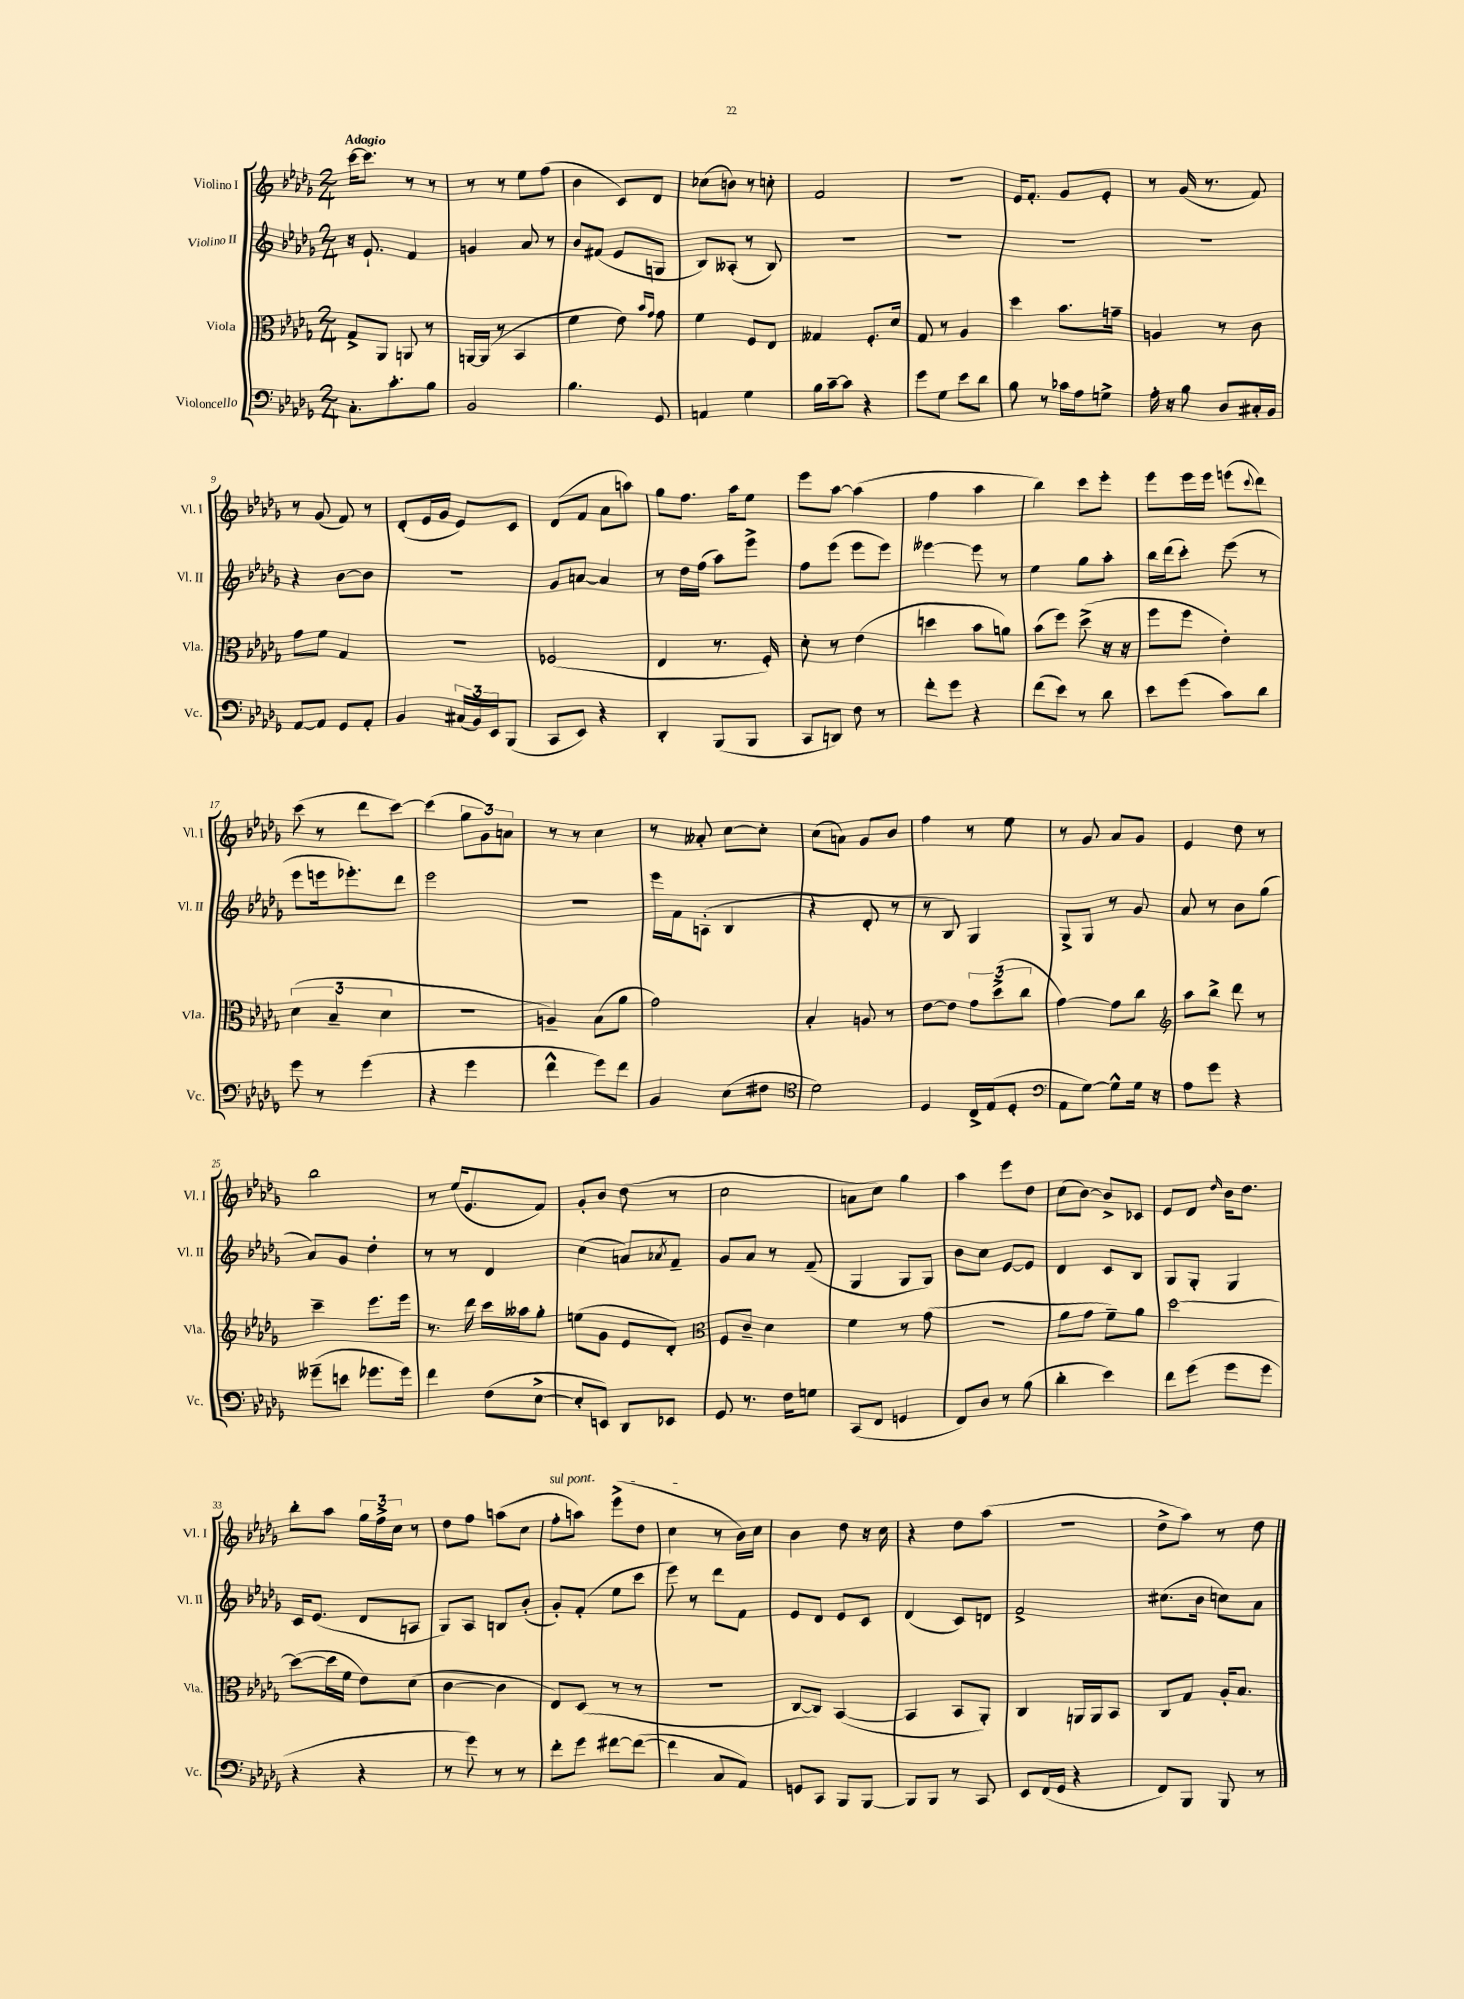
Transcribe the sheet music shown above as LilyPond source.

<<
\new StaffGroup <<
\new Staff = "s0" \with { instrumentName = "Violino I" shortInstrumentName = "Vl. I" } {
    \clef treble \key des \major \numericTimeSignature \time 2/4 \tempo "Adagio"
    c'''16~ c'''8. r8 r8 |
    r8 r8 ees''8 f''8( |
    bes'4 c'8) des'8 |
    ces''8( b'8) r8 c''8-. |
    f'2 |
    R2 |
    ees'16 f'8.-. ges'8 ees'8-. |
    r8 ges'16( r8. f'8) |
    r8 ges'8( f'8) r8 |
    des'8-.( ees'16 ges'16 ees'8) c'8 |
    des'8( f'8 aes'8 a''8) |
    ges''8 f''8. aes''16 ees''8 |
    ees'''8 aes''8~ aes''4( |
    f''4 aes''4 |
    bes''4) c'''8 ees'''8-. |
    ees'''8 ees'''16 ees'''16 e'''8( \appoggiatura { c'''8 } des'''8) |
    c'''8( r8 des'''8 c'''8~) |
    c'''4( \tuplet 3/2 { ges''8 ges'8) a'8 } |
    r8 r8 c''4 |
    r8 aeses'8-. c''8~ c''8-. |
    c''8( a'8) ges'8 bes'8 |
    f''4 r8 ees''8 |
    r8 ges'8 aes'8 ges'8 |
    ees'4 des''8 r8 |
    bes''2 |
    r8 ees''16( ees'8. f'8) |
    ges'8-. bes'8 des''8( r8 |
    c''2 |
    a'8 c''8) ges''4 |
    aes''4 ees'''8 des''8 |
    c''8( bes'8~) bes'8-> ces'8 |
    ees'8 des'8 \grace { des''16 } bes'16 des''8. |
    bes''8-. aes''8 \tuplet 3/2 { ges''16 f''16-> c''16 } r8 |
    des''8 f''8 a''8( c''8 |
    \once \override TextSpanner.bound-details.left.text = \markup { \italic "sul pont." } f''8-.\startTextSpan a''8) ees'''8->( des''8 |
    c''4\stopTextSpan r8 bes'16) c''16 |
    bes'4 des''8 r16 c''16 |
    r4 des''8 aes''8( |
    R2 |
    des''8-> aes''8) r8 des''8 \bar "|." |
}
\new Staff = "s1" \with { instrumentName = "Violino II" shortInstrumentName = "Vl. II" } {
    \clef treble \key des \major \numericTimeSignature \time 2/4
    r16 ees'8.-! f'4 |
    g'4 aes'8 r8 |
    bes'8 fis'8( ees'8 g8 |
    bes8) aeses8-.( r8 bes8) |
    R2 |
    R2 |
    R2 |
    R2 |
    r4 bes'8~ bes'8 |
    R2 |
    ges'8 a'8~ a'4 |
    r8 des''16 f''16( aes''8) ees'''8-> |
    f''8 ees'''8( ees'''8 ees'''8) |
    eeses'''4~ eeses'''8 r8 |
    ees''4 ges''8 aes''8-. |
    bes''16 des'''16( c'''8-.) ees'''8( r8 |
    ees'''8 e'''16 ees'''8.-.) des'''8 |
    ees'''2 |
    r2 |
    ees'''16 f'16 a8-.( bes4 |
    r4 des'8-. r8 |
    r8 bes8) ges4 |
    ges8-> ges8 r8 ges'8 |
    aes'8 r8 bes'8 ges''8( |
    aes'8) ges'8 des''4-. |
    r8 r8 des'4 |
    c''4( a'8) \acciaccatura { aes'8 } f'8-- |
    ges'8 aes'8 r8 f'8--( |
    ges4 ges8 ges8) |
    bes'8 c''8 ees'8~ ees'8 |
    des'4 c'8 bes8 |
    ges8 ges8-. ges4 |
    c'16 ees'8.( des'8 a8 |
    ges8) aes8 b8 bes'8-.( |
    ges'8-.) f'8-.( ees''8 c'''8 |
    ees'''8) r8 des'''8 f'8 |
    ees'8 des'8 ees'8 c'8 |
    des'4( c'8) d'8 |
    f'2-> |
    cis''8.( bes'16 c''8) aes'8 \bar "|." |
}
\new Staff = "s2" \with { instrumentName = "Viola" shortInstrumentName = "Vla." } {
    \clef alto \key des \major \numericTimeSignature \time 2/4
    ges8-> aes,8 a,8 r8 |
    a,16~ a,16( r8 bes,4 |
    f'4 ees'8) \grace { bes'16 ges'16 } ges'8 |
    f'4 f8 ees8 |
    geses4 f8.-. des'16 |
    ges8 r8 aes4 |
    des''4 bes'8. g'16-- |
    a4 r8 c'8 |
    ges'8 f'8 ges4 |
    r2 |
    fes2( |
    ees4 r8. f16-.) |
    des'8-. r8 ees'4( |
    d''4 bes'8 a'8) |
    bes'8( f''8) des''8->( r16 r16 |
    f''8 f''8 ees'4-.) |
    \tuplet 3/2 { des'4( bes4-- des'4 } |
    R2 |
    a4--) bes8( aes'8 |
    ges'2) |
    bes4-. a8 r8 |
    ees'8~ ees'8 \tuplet 3/2 { ges'8 des''8->( c''8 } |
    ges'4~) ges'8 c''8 |
    \clef treble aes''8 bes''8-> des'''8 r8 |
    c'''4-- ees'''8. ees'''16 |
    r8. des'''16 c'''16 aeses''16 ges''8-. |
    e''8( ges'8 ees'8 des'8-.) |
    \clef alto f8 c'8-- des'4 |
    f'4 r8 ges'8( |
    R2 |
    aes'8 ges'8 f'8--) aes'8 |
    des''2~ |
    des''8~( des''16 f'16 ees'8) des'8( |
    c'4~ c'4 |
    ees8) des8( r8 r8 |
    R2 |
    c8~ c8) bes,4~( |
    bes,4 bes,8 aes,8-.) |
    c4 a,16 a,16 bes,8 |
    c8 ges8 aes16-. bes8. \bar "|." |
}
\new Staff = "s3" \with { instrumentName = "Violoncello" shortInstrumentName = "Vc." } {
    \clef bass \key des \major \numericTimeSignature \time 2/4
    c8.-. c'8.-. bes8 |
    bes,2 |
    bes4. ges,8 |
    a,4 ges4 |
    bes16 c'16~-- c'8 r4 |
    ges'8 ges8 ees'8 des'8 |
    bes8 r8 ces'16 aes16 g8-> |
    aes16-. r16 bes8 des8 cis16-. bes,16 |
    aes,8~ aes,8 ges,8 aes,8-. |
    bes,4 \tuplet 3/2 { cis16( bes,16) ees,16 } bes,,8( |
    c,8 ees,8) r4 |
    des,4-. bes,,8( bes,,8 |
    c,8 d,8) f8 r8 |
    f'8-. ges'8 r4 |
    f'8( ees'8) r8 des'8 |
    ees'8 ges'8( c'8) des'8 |
    ges'8 r8 ges'4( |
    r4 ges'4 |
    f'4-^ ges'8) f'8 |
    bes,4 ees8( fis8 |
    \clef tenor des'2) |
    des4 c16-> ees16( des8-. |
    \clef bass aes,8 ges8~) ges8-^ ges16 r16 |
    aes8 ges'8 r4 |
    geses'8--( e'8 ges'8. ges'16) |
    f'4 f8( ees8~-> |
    ees8-. e,8) des,8 ees,8 |
    ges,8 r8. f16 g8 |
    c,8( f,8 g,4 |
    f,8) des8 r8 bes8( |
    des'4-. ees'4) |
    f'8 ges'8( ges'8 ges'8 |
    r4 r4 |
    r8 ges'8) r8 r8 |
    f'8-. ges'8 fis'8~ fis'8~( |
    fis'4 c8 aes,8) |
    g,8 c,8 bes,,8 bes,,8~ |
    bes,,8 bes,,8 r8 c,8 |
    ees,8 f,16( ges,16 r4 |
    f,8) bes,,8 bes,,8 r8 \bar "|." |
}
>>
>>
